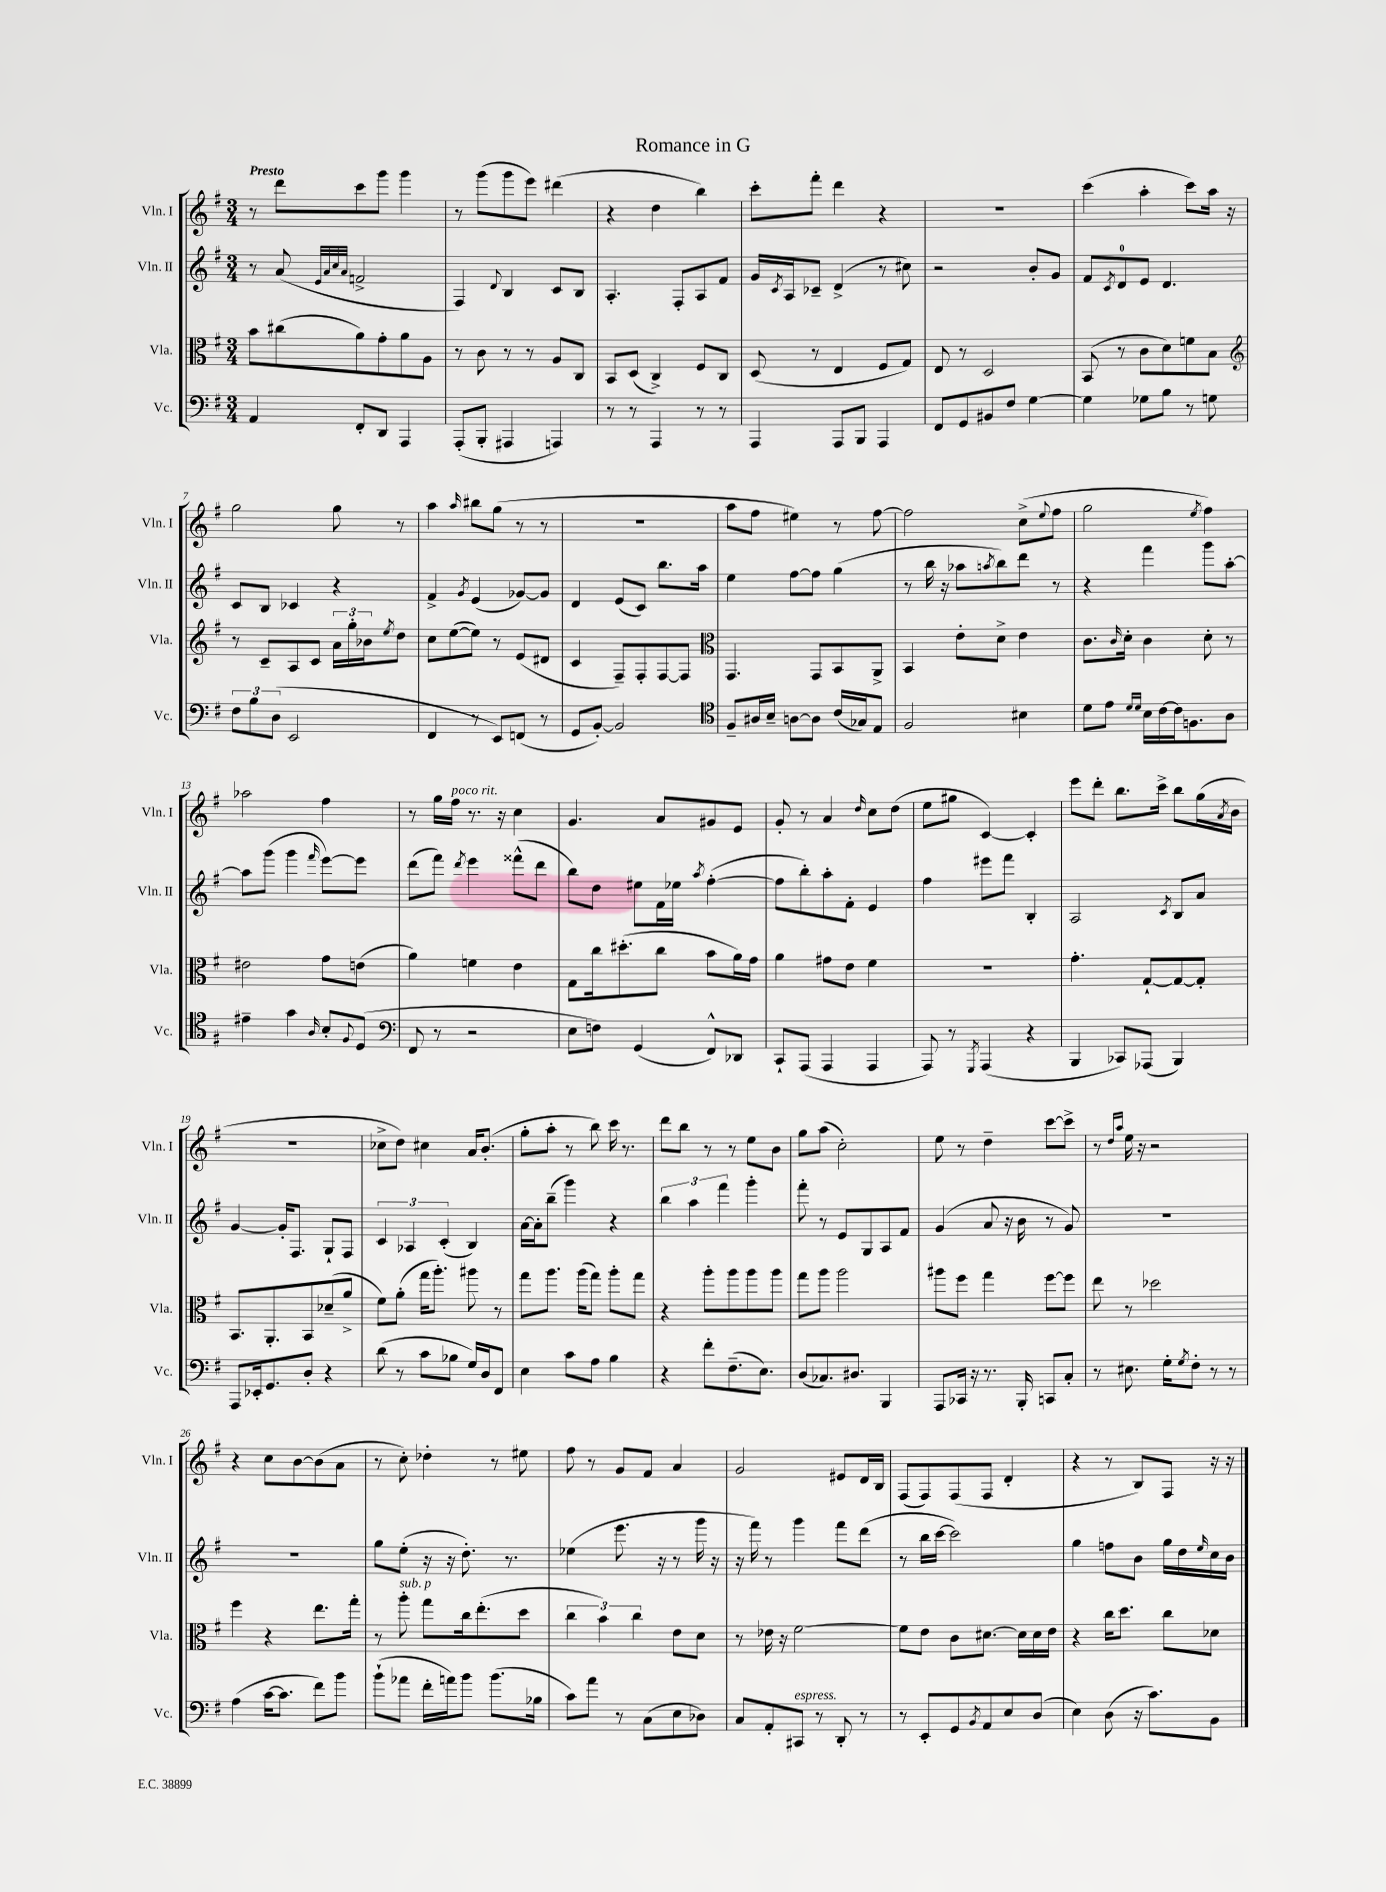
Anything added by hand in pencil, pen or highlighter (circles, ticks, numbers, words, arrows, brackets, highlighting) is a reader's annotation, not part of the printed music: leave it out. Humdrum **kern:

**kern	**kern	**kern	**kern
*staff4	*staff3	*staff2	*staff1
*clefF4	*clefC3	*clefG2	*clefG2
*k[f#]	*k[f#]	*k[f#]	*k[f#]
*M3/4	*M3/4	*M3/4	*M3/4
4AA	8b	8r	8r
.	(8cc#	(8a	8ddd
.	.	32qqe	.
.	.	32qqa	.
.	.	32qqcc	.
.	.	32qqa	.
8FF#'	8a)	2f^	8ccc
8DD	8g'	.	8ggg
4AAA	8a	.	4ggg
.	8A	.	.
=	=	=	=
(8AAA'	8r	4F#)	8r
8BBB'	8c	.	(8ggg
.	.	8qqd	.
4AAA#	8r	4B	8ggg
.	8r	.	8eee)
4AAA)	8A	8c	(4ddd#
.	8C	8B	.
=	=	=	=
8r	8BB	4.A'	4r
8r	(8D	.	.
4AAA	4C^)	.	4dd
.	.	8F#'	.
8r	8F#	8A	4bb)
8r	8C	8f#	.
=	=	=	=
4AAA	(8D	16g	8ccc'
.	.	8qc	.
.	.	16A	.
.	8r	8c-~	8fff#'
8AAA	4E	(4d^	4ddd
8BBB	.	.	.
4AAA	8F#	8r	4r
.	8G)	8cc#)	.
=	=	=	=
8FF#	8E	2r	2.r
8GG	8r	.	.
8BB#	2D	.	.
8F#	.	.	.
[4G	.	8b'	.
.	.	8g	.
=	=	=	=
4G]	(8BB	8f#	(4ccc
.	.	8qc	.
.	8r	8d	.
8G-	8c	8e	4aa'
8B	8d)	4.d	.
8r	8f	.	8ccc)
8G	8B	.	16aa
.	.	.	16r
=	=	=	=
*	*clefG2	*	*
12F#	8r	8c	2gg
12B	.	.	.
.	8c~	8B	.
(12D	.	.	.
2EE	8A	4c-	.
.	8c	.	.
.	24a	4r	8gg
.	24gg'	.	.
.	24b-	.	.
.	8qee	.	.
.	8dd	.	8r
=	=	=	=
4FF#	8cc	4f#^	4aa
.	([8ee	.	.
.	.	8qg	16qqaa
8r	8ee])	(4e	8bb#
8EE)	8r	.	(8gg
(8FF	(8e	[8g-)	8r
8r	8d#	8g-]	8r
=	=	=	=
8GG	4c	4d	2.r
[8BB')	.	.	.
2BB]	8F#~)	(8e	.
.	8F#'	8c)	.
.	[8F#	8.bb	.
.	8F#]	.	.
.	.	16aa	.
=	=	=	=
*clefC4	*clefC3	*	*
8F#~	4.GG	4ee	8aa
16A#	.	.	8ff#
16B~	.	.	.
[8A	.	[8ff#	4ee#)
8A]	8GG	8ff#]	.
(16c	8BB	(4gg	8r
16G-)	.	.	.
8E	8AA^	.	[8ff#
=	=	=	=
2F#	4BB	8r	2ff#]
.	.	16bb	.
.	.	16r	.
.	8e'	8aa-	.
.	.	8qaa	.
.	8d^	8bb)	.
4B#	4e	8ddd	(8cc^
.	.	.	8qqee
.	.	8r	8ff#
=	=	=	=
8d	8.c	4r	2gg
8e	.	.	.
.	16qqc	.	.
.	16d'	.	.
16qqd	.	.	.
16qqd	.	.	.
16B	4c	4fff#	.
[16c	.	.	.
16c]	.	.	.
8.F	.	.	.
.	.	.	8qee
.	8d'	8ggg	4ff#)
8A	8r	[8aa'	.
=	=	=	=
4e#~	2e#	8aa]	2aa-
.	.	(8ggg	.
4g	.	4ggg	.
16qqA	.	16qqfff#	.
8B'	8g	[8eee)	4ff#
8qqF#	.	.	.
(8D	(8e	8eee]	.
=	=	=	=
*clefF4	*	*	*
8FF#	4a)	(8ddd	8r
8r	.	8fff#)	16gg
.	.	.	16ff#
.	.	8qddd	.
2r	4f	4eee	8.r
.	.	.	16r
.	4e	(8fff##^^	4cc
.	.	8ddd	.
=	=	=	=
8E	8G	8bb)	4.g
8F)	16cc	8dd	.
.	(8.dd#'	.	.
(4GG	.	8ee#	.
.	8cc	16f#	8a
.	.	16ee-	.
.	.	8qaa	.
8FF#^^)	8b	([4ff#'	8g#
8DD-	16a)	.	8e
.	16g	.	.
=	=	=	=
8CC`	4a	8ff#]	8g'
(8AAA	.	8bb')	8r
4AAA	8g#	8aa'	4a
.	8e	8f#'	.
.	.	.	16qqdd
4AAA	4f#	4e	8cc
.	.	.	(8dd
=	=	=	=
8AAA)	2.r	4ff#	8ee
8r	.	.	8gg#
8qGGG	.	.	.
(4AAA	.	8eee#	[4c)
.	.	8fff#	.
4r	.	4B'	4c']
=	=	=	=
4BBB	4.g'	2A	8eee
.	.	.	8ddd'
8CC-)	.	.	8.bb
(8AAA-	[8G`	.	.
.	.	.	16ccc^
.	.	8qc	.
4BBB)	8G_	8B	8bb
.	8G']	8a	(16gg
.	.	.	8qa
.	.	.	16b
=	=	=	=
8AAA	8.BB	[4g	2.r
16EE-'	.	.	.
8.GG	8.AA'	.	.
.	.	16g']	.
.	.	8.F#	.
8D'	8BB	.	.
4r	(8d-~	8G`	.
.	8a^	8F#	.
=	=	=	=
(8d	8f#)	6c	8cc-^
8r	(8a'	.	8dd)
.	.	6A-	.
8c	16gg	.	4cc#
.	8.aa')	.	.
.	.	(6c'	.
8B-	.	.	.
16G)	8aa#	4B)	16a
16D	.	.	(8.b'
8FF#	8r	.	.
=	=	=	=
4E	8gg	[16a	8gg'
.	.	16a']	.
.	8.aa	(8bb~	8aa'
8c	.	4ggg)	8r
.	(16aa	.	.
8A	8gg)	.	8bb)
4B	8aa'	4r	16ccc
.	.	.	8.r
.	8gg	.	.
=	=	=	=
4r	4r	6bb	8ddd
.	.	.	8bb
.	.	6aa	.
8f#'	8aa'	.	8r
.	.	6fff#	.
(8.F#~	8aa	.	8r
.	8aa	4ggg'	8ee
8.E)	.	.	.
.	8aa	.	8b
=	=	=	=
(8D	8gg	8fff#'	8gg
8.C-)	8aa	8r	(8aa
.	2aa	8e	2cc')
8.D#	.	.	.
.	.	8G	.
4BBB	.	8A	.
.	.	8f#	.
=	=	=	=
8AAA	8aa#	(4g	8ee
16CC-	8ff#	.	8r
16r	.	.	.
8.r	4gg	8a	4dd~
.	.	16r	.
16BBB'	.	16b	.
8CC	[8ff#	8r	[8ccc
8C'	8ff#]	8g)	8ccc^]
=	=	=	=
8r	8ee	2.r	8r
.	.	.	16qqdd
.	.	.	16qqaa
8.E#	8r	.	16ee
.	.	.	16r
.	2dd-	.	2r
16G'	.	.	.
8qG	.	.	.
8F#'	.	.	.
8r	.	.	.
8r	.	.	.
=	=	=	=
(4A	4ff#	2.r	4r
[16c	4r	.	8cc
8.c]	.	.	.
.	.	.	[8b
8f#)	8.ee	.	(8b]
8b	.	.	8a
.	16gg'	.	.
=	=	=	=
(8b`	8r	8gg	8r
8a-	8aa'	(8ee'	8cc')
16f#'	8gg	16r	4dd-'
16a)	.	16r	.
8b	16cc	8.dd')	.
.	(8.ee'	.	.
(8.b	.	.	8r
.	.	8.r	.
.	8dd	.	8ee#
16B-	.	.	.
=	=	=	=
8c)	6cc	(4ee-	8ff#
8a	.	.	8r
.	6b)	.	.
8r	.	8.eee	8g
.	6cc	.	.
(8C	.	.	8f#
.	.	16r	.
8E	8e	8r	4a
8D-)	8d	16ggg	.
.	.	16r	.
=	=	=	=
8C	8r	16r	2g
.	.	16fff#)	.
8AA'	16e-	8r	.
.	16r	.	.
8CC#	[2f#	4ggg	.
8r	.	.	.
8DD'	.	8fff#	8e#
8r	.	(8ddd	16d
.	.	.	16B
=	=	=	=
8r	8f#]	8r	(8F#
8EE'	8e	16bb	8F#)
.	.	[16ccc	.
8GG	8c	2ccc])	(8F#
8qBB	.	.	.
8AA	[8.d#	.	8F#
8E	.	.	4d'
.	16d#]	.	.
(8D	16d#	.	.
.	16e	.	.
=	=	=	=
4E)	4r	4gg	4r
(8D	16cc	8ff	8r
.	8.dd	.	.
16r	.	8b	8B)
8.c)	.	.	.
.	8cc	16gg	8F#
.	.	16dd	.
.	.	16qqee	.
8BB	8d-	16cc	16r
.	.	16b	16r
==	==	==	==
*-	*-	*-	*-
